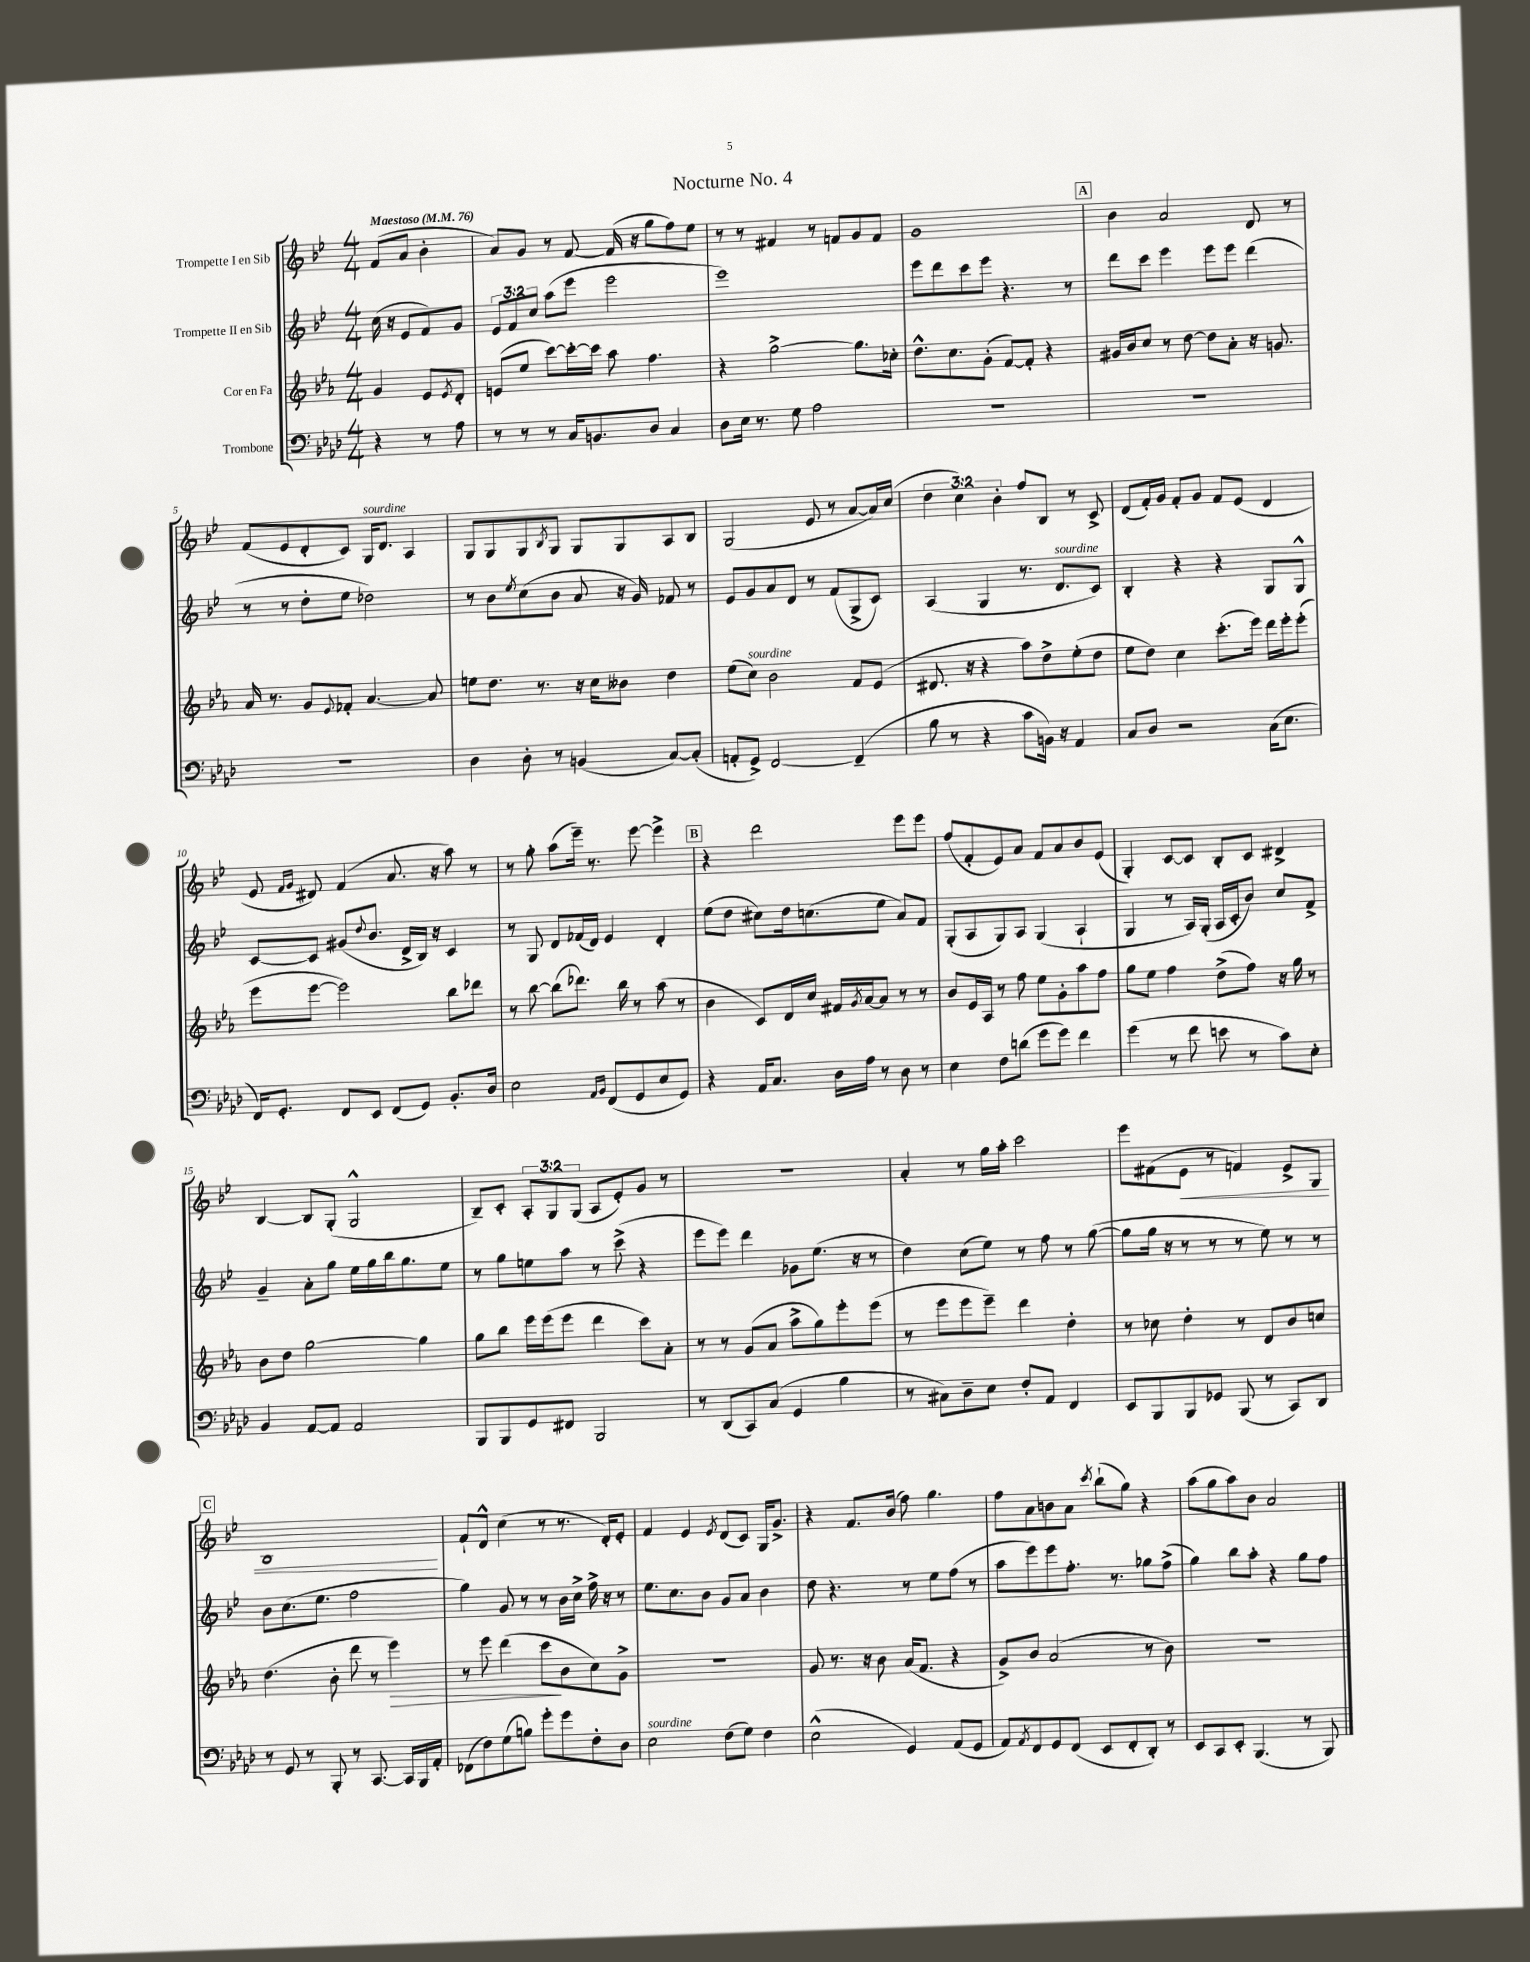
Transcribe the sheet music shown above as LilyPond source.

\header { title = "Nocturne No. 4" }
<<
\new StaffGroup <<
\new Staff = "s0" \with { instrumentName = "Trompette I en Sib" } {
    \clef treble \key bes \major \numericTimeSignature \time 4/4 \override Staff.TupletNumber.text = #tuplet-number::calc-fraction-text \partial 2 \tempo "Maestoso" 4 = 76
    f'8( a'8 bes'4-. |
    a'8) g'8 r8 f'8~ f'16( r16 g''8 f''8) ees''8 |
    r8 r8 fis'4 r8 f'8 g'8 f'8 |
    g'1 |
    \mark \markup { \box "A" } bes'4 a'2 d'8 r8 |
    f'8( ees'8 d'8-. c'8) g16^\markup { \italic "sourdine" } d'8. a4 |
    g8 g8 g8 \acciaccatura { bes8 } g8 g8 g8 a8 bes8 |
    g2( ees'8 r8 a'8~ a'16) c''16( |
    \tuplet 3/2 { d''4 c''4) bes'4-. } f''8 bes8 r8 c'8-> |
    d'8( f'16-.) g'16 f'8-. g'8 f'8 ees'8( d'4 |
    ees'8 \grace { f'16 g'16 } dis'8) f'4( a'8. r16 a''8) r8 |
    r8 g''8-. a''8( ees'''16--) r8. ees'''8~ ees'''4-> |
    \mark \markup { \box "B" } r4 d'''2 ees'''8 ees'''8 |
    f''8( f'8-. ees'8) a'8 f'8 a'8 bes'8 ees'8( |
    g4-.) c'8~ c'8 bes8-. c'8 dis'4-> |
    bes4~ bes8 g8-.( g2-^ |
    bes8--) c'8-. \tuplet 3/2 { a8-. g8 g8( } a8 ees'8-.) g'8 r8 |
    R1 |
    a'4-. r8 g''16 a''16-. c'''2 |
    ees'''8 fis'8( ees'8\< r8 f'4) ees'8-> g8 |
    \mark \markup { \box "C" } bes1\! |
    f'8-! d'8-^ c''4( r8 r8. d'16-.) ees'8-. |
    f'4 ees'4 \acciaccatura { ees'8 } d'8( c'8) g16 g'8.-> |
    r4 f'8. bes'16( f''8) g''4. |
    f''8 a'8 b'8 a'8 \acciaccatura { c'''8 } bes''8-!( g''8) r4 |
    a''8( g''8 a''8) bes'8 a'2 \bar "|." |
}
\new Staff = "s1" \with { instrumentName = "Trompette II en Sib" } {
    \clef treble \key bes \major \numericTimeSignature \time 4/4 \override Staff.TupletNumber.text = #tuplet-number::calc-fraction-text \partial 2
    c''16( r16 ees'8 f'8) g'8 |
    \tuplet 3/2 { ees'8 f'8 c''8 } a''8( ees'''8 ees'''2 |
    ees'''1) |
    ees'''8 d'''8 c'''8 ees'''8 r4. r8 |
    \mark \markup { \box "A" } d'''8 c'''8 ees'''4 ees'''8 ees'''8 d'''4( |
    r8 r8 d''8-. ees''8 des''2) |
    r8 bes'8 \acciaccatura { ees''8 } c''8( bes'8 a'8 r16 g'16) fes'8 r8 |
    ees'8 g'8 a'8 d'8 r8 f'8( g8-> c'8) |
    a4( g4 r8. d'8.^\markup { \italic "sourdine" } c'8) |
    bes4-. r4 r4 g8 g8-^ |
    c'8~ c'8 gis'8( \appoggiatura { d''8 } bes'8. d'16-> bes16) r16 c'4 |
    r8 g8 d'8 fes'16( d'16) ees'4 d'4-. |
    \mark \markup { \box "B" } ees''8( d''8 cis''8) d''16 c''8.( ees''8 a'8) f'8 |
    g8-.( a8 g8) a8 g4( a4-! |
    g4 r8 a16) g16-.( a16 c'16-. bes'8) c''8 f'8-> |
    g'4-- a'8-. g''8 ees''16 g''16 bes''16 g''8. ees''8 |
    r8 g''8 e''8 a''8 r8 c'''8->( r4 |
    ees'''8 ees'''8) d'''4 ges'8 ees''8.( r16 r8 |
    d''4) c''8( ees''8) r8 f''8 r8 g''8~( |
    g''8 g''16 r16 r8 r8 r8 ees''8) r8 r8 |
    \mark \markup { \box "C" } bes'8 c''8.( ees''8. f''2 |
    g''4) g'8 r8 r8 bes'16 c''16-> f''16-> r16 r8 |
    ees''8. c''8. bes'8 g'8 a'8 bes'4 |
    d''8 r4. r8 ees''8 f''8( r8 |
    a''8 ees'''8) ees'''8 f''8.-. r8. ges''8 f''8->( |
    g''4) bes''8 a''8-. r4 g''8 f''8 \bar "|." |
}
\new Staff = "s2" \with { instrumentName = "Cor en Fa" } {
    \clef treble \key ees \major \numericTimeSignature \time 4/4 \partial 2
    g'4 ees'8 \acciaccatura { ees'8 } d'8-. |
    e'8( ees''8 c'''8~) c'''16~-. c'''16 aes''8 f''4. |
    r4 g''2~-> g''8. ces''16-. |
    d''8.-^ c''8. g'8-.( f'8~) f'8-. r4 |
    \mark \markup { \box "A" } gis'16 bes'16 c''8 r8 d''8~ d''8 aes'8-. r16 g'8. |
    aes'16 r8. g'8 \appoggiatura { ees'8 } fes'8-. aes'4.~ aes'8 |
    e''8 d''8. r8. r16 c''16 beses'8 d''4 |
    ees''8( c''8^\markup { \italic "sourdine" }) bes'2 f'8 ees'8( |
    dis'8. r16 r4 aes''8) d''8-> ees''8-.( d''8 |
    ees''8 d''8) c''4 c'''8.-.( ees'''16) d'''16 ees'''16-. ees'''8-.( |
    ees'''8 ees'''8~ ees'''2) bes''8 des'''8 |
    r8 bes''8~ bes''8( des'''8.) bes''16 r8 aes''8( r8 |
    \mark \markup { \box "B" } bes'4 c'8) d'16 c''16 fis'16 \acciaccatura { g'8 } aes'16~ aes'8 r8 r8 |
    bes'8 ees'16 aes16 r8 f''8 ees''8 g'8-. aes''8 f''8 |
    g''8 ees''8 f''4 d''8->( f''8) r16 g''16 r8 |
    bes'8 d''8 g''2~ g''4 |
    g''8 bes''8 ees'''16 ees'''16( ees'''8 d'''4 c'''8) aes'8-. |
    r8 r8 g'8( aes'8 aes''8-> g''8) ees'''8-. ees'''8( |
    r8 ees'''8 ees'''8 ees'''8--) d'''4 d''4-. |
    r8 ces''8 d''4-. r8 d'8 bes'8 c''8 |
    \mark \markup { \box "C" } d''4.( bes'8-. d'''8 r8 ees'''4\>) |
    r8 ees'''8 d'''4( c'''8\! bes'8 c''8) g'8-> |
    R1 |
    g'8 r8. r16 bes'8 aes'16( f'8. r4 |
    g'8->) bes'8 aes'2( r8 bes'8) |
    R1 \bar "|." |
}
\new Staff = "s3" \with { instrumentName = "Trombone" } {
    \clef bass \key aes \major \numericTimeSignature \time 4/4 \partial 2
    r4 r8 aes8 |
    r8 r8 r8 c16 b,8. des8 c4 |
    des8 ees16 r8. g8 aes2 |
    R1 |
    \mark \markup { \box "A" } R1 |
    R1 |
    des4 des8-. r8 b,4( c8~) c8-.( |
    a,8-. g,8->) f,2~ f,4--( |
    bes8 r8 r4 c'8 b,16) r16 aes,4 |
    c8 des8 r2 c16( ees8. |
    f,16) g,8.-. f,8 ees,8 f,8( g,8) bes,8.-. des16 |
    ees2 \grace { aes,16 bes,16 } f,8( g,8 ees8 g,8) |
    \mark \markup { \box "B" } r4 aes,16 c8. des16 aes16 r8 des8 r8 |
    ees4 f8 d'8( g'8 g'8) f'4 |
    g'4( r8 f'8 e'8 r8 c'8) ees8-. |
    bes,4 aes,8~ aes,8 aes,2 |
    bes,,8 bes,,8 g,8 fis,8 bes,,2 |
    r8 des,8( c,8) c8( g,4 bes4 |
    r8 cis8) des8-- ees8 f8-. aes,8 f,4 |
    ees,8 bes,,8 bes,,8 ges,8 bes,,8( r8 c,8) des,8 |
    \mark \markup { \box "C" } r8 g,8 r8 bes,,8-. r8 c,8.~ c,16 bes,,16 aes,16-. |
    fes,8( f8) g8( b8) g'8-. g'8 f8-. des8 |
    ees2^\markup { \italic "sourdine" } f8( g8) f4 |
    ees2-^( g,4) aes,8( g,8 |
    aes,8) \acciaccatura { aes,8 } f,8 g,8 f,8( ees,8 f,8-. des,8-.) r8 |
    ees,8 c,8 ees,8-. bes,,4.( r8 bes,,8) \bar "|." |
}
>>
>>
